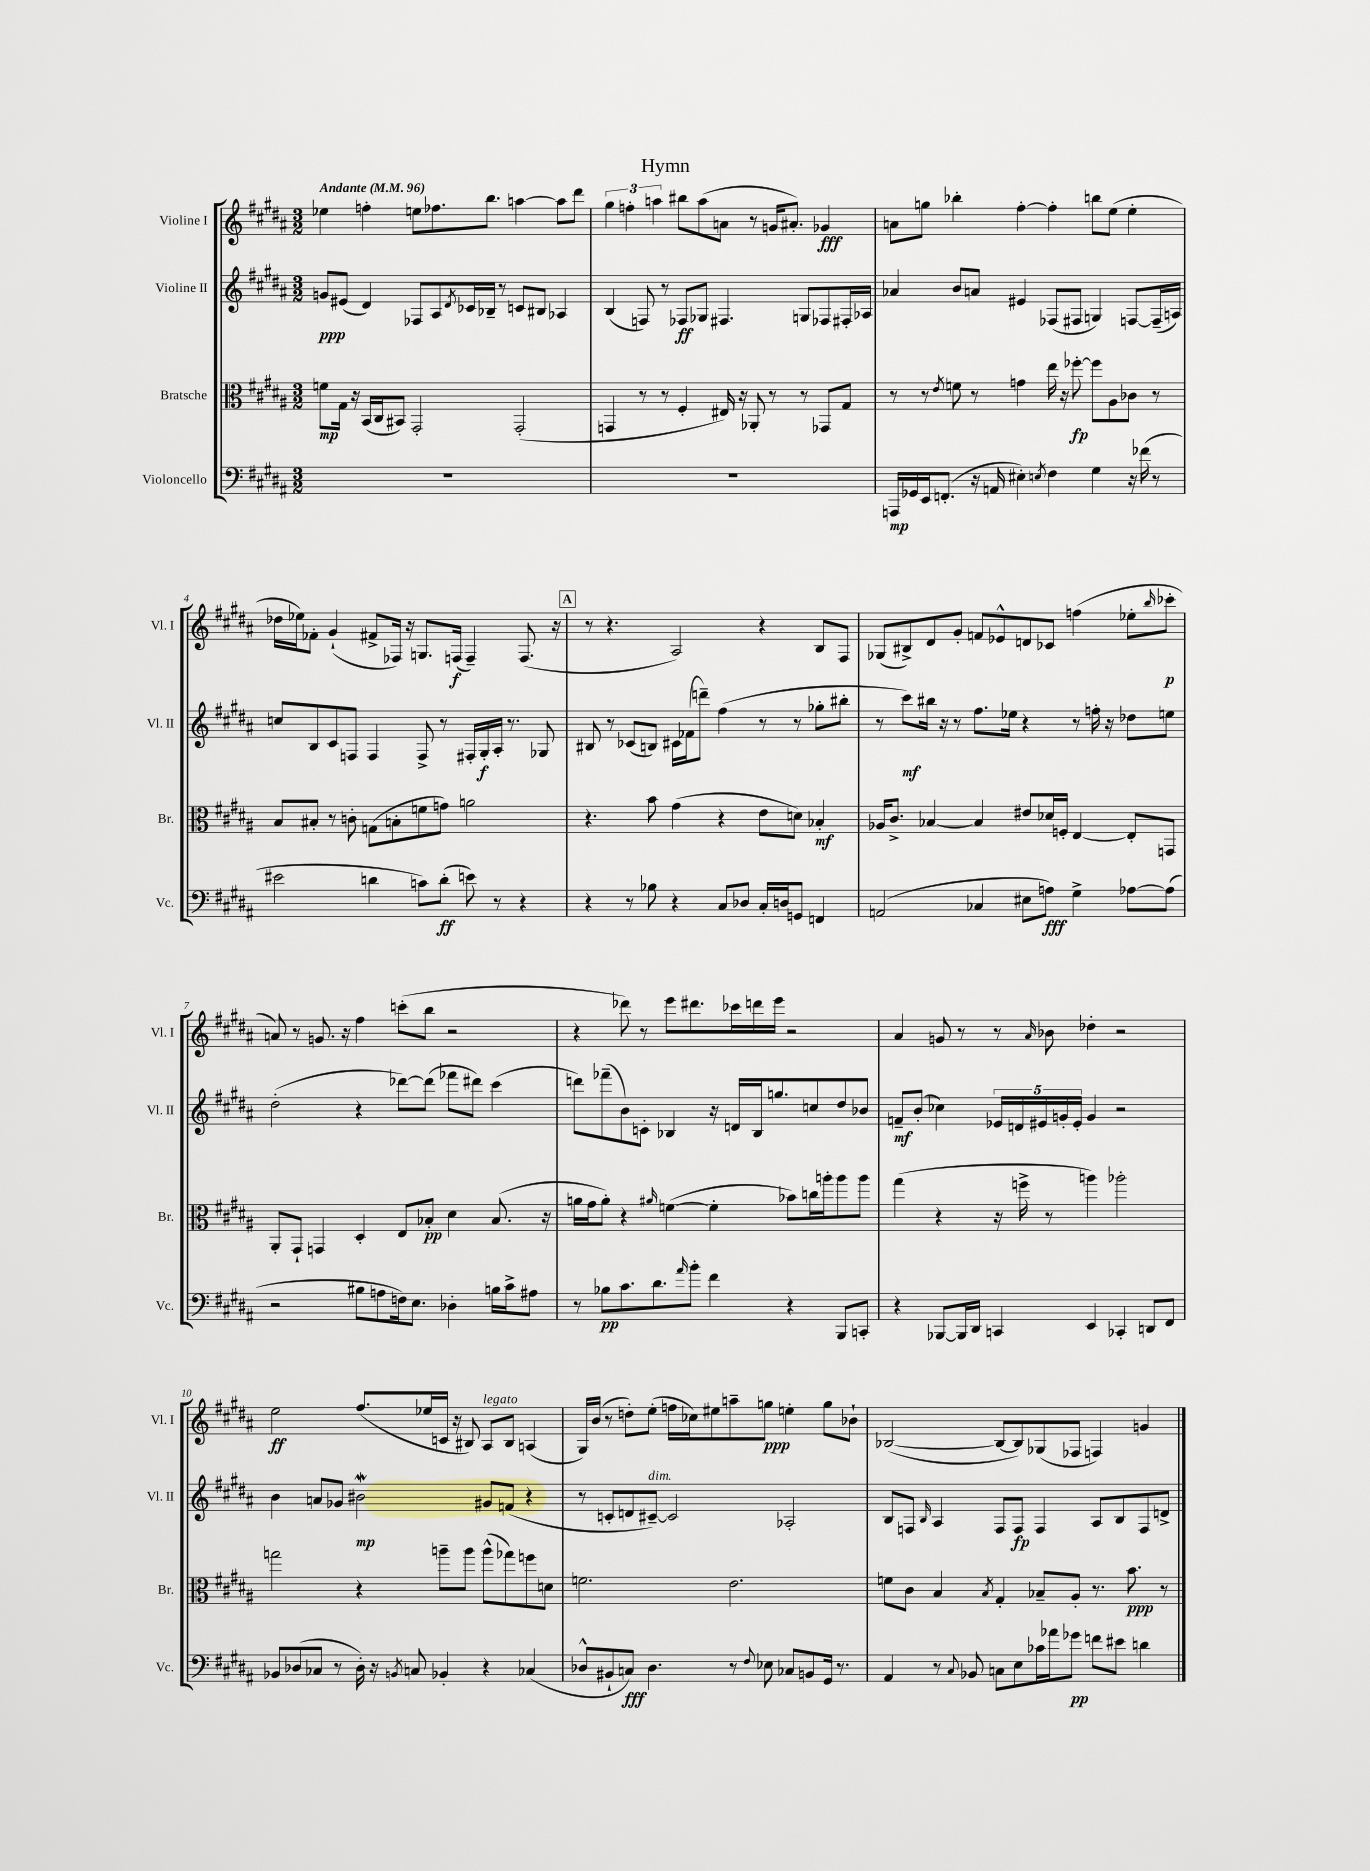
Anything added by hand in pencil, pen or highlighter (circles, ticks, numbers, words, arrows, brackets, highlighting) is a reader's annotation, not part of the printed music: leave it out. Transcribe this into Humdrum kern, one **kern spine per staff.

**kern	**dynam	**kern	**dynam	**kern	**dynam	**kern	**dynam
*part4	*part4	*part3	*part3	*part2	*part2	*part1	*part1
*staff4	*staff4	*staff3	*staff3	*staff2	*staff2	*staff1	*staff1
*I"Violoncello	*	*I"Bratsche	*	*I"Violine II	*	*I"Violine I	*
*I'Vc.	*	*I'Br.	*	*I'Vl. II	*	*I'Vl. I	*
*clefF4	*	*clefC3	*	*clefG2	*	*clefG2	*
*k[f#c#g#d#a#]	*	*k[f#c#g#d#a#]	*	*k[f#c#g#d#a#]	*	*k[f#c#g#d#a#]	*
*M3/2	*	*M3/2	*	*M3/2	*	*M3/2	*
*MM96	*	*MM96	*	*MM96	*	*MM96	*
=1	=1	=1	=1	=1	=1	=1	=1
!	!	!	!	!	!	!LO:TX:a:B:t=Andante	!
1.r	.	8fn\L	mp	8gn/L	ppp	4ee-X\	.
.	.	16G#\Jk	.	(8e#X/J	.	.	.
.	.	16r	.	.	.	.	.
.	.	(16BB/LL	.	4d#/)	.	4ffn'\	.
.	.	16C#/J	.	.	.	.	.
.	.	8BB#X/J)	.	.	.	.	.
.	.	2GG#'/	.	8F-X/L	.	8een\L	.
.	.	.	.	8A#/	.	8.ff-X\	.
.	.	.	.	8qd#/	.	.	.
.	.	.	.	16c-X/L	.	.	.
.	.	.	.	16B-X~/JJ	.	8.bb\J	.
.	.	.	.	8r	.	.	.
.	.	(2GG#'/	.	8cn/L	.	[4aan\	.
.	.	.	.	8B#X/J	.	.	.
.	.	.	.	4A-X/	.	8aa\L]	.
.	.	.	.	.	.	8ddd#\J	.
=2	=2	=2	=2	=2	=2	=2	=2
1.r	.	4GGn/	.	(4B/	.	6gg#\	.
.	.	.	.	.	.	6ffn'\	.
.	.	8r	.	8Fn/)	.	.	.
.	.	.	.	.	.	6aan\	.
.	.	8r	.	8r	.	.	.
.	.	4F#'/	.	8F-X/L	ff	8bb#X\L	.
.	.	.	.	8G-X/J	.	(8aa\	.
.	.	16E#X/)	.	4.F#X/	.	8an\J	.
.	.	16r	.	.	.	.	.
.	.	8AA-X'/	.	.	.	8r	.
.	.	8r	.	.	.	16gn/KL	.
.	.	.	.	.	.	8.a#X'/J)	.
.	.	8r	.	8Gn/L	.	.	.
.	.	8GG-X/L	.	8F-X/	.	4g-X/	fff
.	.	8G#/J	.	16F#X'/L	.	.	.
.	.	.	.	16A-X/JJ	.	.	.
=3	=3	=3	=3	=3	=3	=3	=3
16AAAn/LL	mp	8r	.	4a-X/	.	8an\L	.
16GG-X/	.	.	.	.	.	.	.
16EE/J	.	8r	.	.	.	8ggn\J	.
(8.FFn'/J	.	.	.	.	.	.	.
.	.	8qe/	.	.	.	.	.
.	.	8fn\	.	8b/L	.	4bb-X'\	.
16r	.	8r	.	8an/J	.	.	.
16AAn/	.	.	.	.	.	.	.
4E#X'\)	.	4gn\	.	4e#X/	.	[4ff#'\	.
8qEn/	.	.	.	.	.	.	.
4F#\	.	16ee\	.	(8F-X/L	.	4ff#'\]	.
.	.	16r	.	.	.	.	.
.	.	[8ff-X'\	fp	8F#X/J	.	.	.
4G#\	.	8ff-\L]	.	4Gn/)	.	8bbn\L	.
.	.	8A#\	.	.	.	(8ee\J	.
16r	.	8c-X\J	.	[8Fn/L	.	4ee'\	.
(16f-X\	.	.	.	.	.	.	.
8r	.	8r	.	(16F~/L]	.	.	.
.	.	.	.	16An/JJ)	.	.	.
!!LO:LB:g=z
=4	=4	=4	=4	=4	=4	=4	=4
2e#X\	.	8B/L	.	8ccn/L	.	16dd-X\LL	.
.	.	.	.	.	.	16ee-X\J)	.
.	.	8B#X'/J	.	8B/	.	8f-X'\J	.
.	.	8r	.	8c#/	.	(4g#`/	.
.	.	8cn'\	.	8Fn/J	.	.	.
4dn\	.	(8Gn\L	.	4F/	.	8f#X^/L	.
.	.	8Bn'\	.	.	.	16F-X/Jk)	.
.	.	.	.	.	.	16r	.
8cn\L)	.	8fn\	.	8F^/	.	8.Gn/L	.
(8d'\J	ff	8gn\J)	.	8r	.	.	.
.	.	.	.	.	.	(16Fn/Jk	f
8en\)	.	2an\	.	16F#X'/LL	.	4F~/)	.
.	.	.	.	16G#'/	f	.	.
8r	.	.	.	16A#'/JJ	.	.	.
.	.	.	.	8.r	.	.	.
4r	.	.	.	.	.	(8.F/	.
.	.	.	.	8G-X/	.	.	.
.	.	.	.	.	.	16r	.
!!LO:REH:place=s1:t=A
=5	=5	=5	=5	=5	=5	=5	=5
4r	.	4.r	.	8B#X/	.	8r	.
.	.	.	.	8r	.	4.r	.
8r	.	.	.	(8c-X/L	.	.	.
8B-X\	.	8b\	.	8Bn/J)	.	.	.
4r	.	(4g#\	.	16c#X\LL	.	2A#/)	.
.	.	.	.	(16f-X\J	.	.	.
.	.	.	.	8dddn~\J)	.	.	.
8C#/L	.	4r	.	(4ff#\	.	.	.
8D-X/J	.	.	.	.	.	.	.
16C#'/LL	.	8e\L	.	8r	.	4r	.
16Dn/J	.	.	.	.	.	.	.
8GGn/J	.	8dn\J)	.	8r	.	.	.
4FFn/	.	4B-X'/	mf	8gg-X'\L	.	8B/L	.
.	.	.	.	8bb#X'\J	.	8F#/J	.
=6	=6	=6	=6	=6	=6	=6	=6
(2AAn/	.	16A-X/KL	.	8r	.	(8G-X/L	.
.	.	8.c#^/J	.	.	.	.	.
.	.	.	.	8ccc#\L)	mf	8B#X^/)	.
.	.	[4B-X/	.	16bb#X\Jk	.	8d#/	.
.	.	.	.	16r	.	.	.
.	.	.	.	8r	.	8g#'/J	.
4C-X/	.	4B-/]	.	8.ff#\L	.	8fn/L	.
.	.	.	.	.	.	8e-X^^/	.
.	.	.	.	16ee-X\Jk	.	.	.
8E#X\L	.	8e#X/L	.	4r	.	8dn/	.
8An\J)	fff	16d-X/L	.	.	.	8c-X/J	.
.	.	16Fn'/JJ	.	.	.	.	.
4G#^\	.	[4E/	.	8r	.	(4ffn\	.
.	.	.	.	16ffn'\	.	.	.
.	.	.	.	16r	.	.	.
[8A-X\L	.	8E'/L]	.	8dd-X\L	.	8ee-X'\L	.
.	.	.	.	.	.	16qqbb/	.
(8A-\J]	.	8GGn/J	.	8een\J	.	8ccc-X'\J	p
!!LO:LB:g=z
=7	=7	=7	=7	=7	=7	=7	=7
2r	.	8AA#'/L	.	(2dd#'\	.	8an/)	.
.	.	8GG#`/J	.	.	.	8r	.
.	.	4GGn/	.	.	.	8.gn/	.
.	.	.	.	.	.	16r	.
8B#X\L	.	4D#'/	.	4r	.	4ff#\	.
8An\	.	.	.	.	.	.	.
16Fn\k)	.	8E/L	.	[8ddd-X\L)	.	(8cccn'\L	.
8.E\J	.	.	.	.	.	.	.
.	.	8B-X'/J	pp	(8ddd-\J]	.	8bb\J	.
4D-X'\	.	4d#\	.	8fff-X\L	.	2r	.
.	.	.	.	8ddd#X\J)	.	.	.
16Bn\LL	.	(8.B-/	.	(4ccc#\	.	.	.
16c#^\J	.	.	.	.	.	.	.
8A#X\J	.	.	.	.	.	.	.
.	.	16r	.	.	.	.	.
=8	=8	=8	=8	=8	=8	=8	=8
8r	.	16an\LL	.	8dddn\L)	.	4r	.
.	.	16g#\J	.	.	.	.	.
8B-X\L	pp	8a'\J)	.	(8fff-X~\	.	.	.
8.c#\	.	4r	.	8b\)	.	8ddd-X\)	.
.	.	.	.	8cn'\J	.	8r	.
8.d#\	.	.	.	.	.	.	.
.	.	16qqa#X/	.	.	.	.	.
.	.	([4fn\	.	4B-X/	.	8eee\L	.
16qqa#/	.	.	.	.	.	.	.
8b'\J	.	.	.	.	.	8.ddd#X\	.
4f#\	.	4f'\]	.	16r	.	.	.
.	.	.	.	16dn/LL	.	16ccc-X\L	.
.	.	.	.	16B-/J	.	16dddn\	.
.	.	.	.	8.ggn/	.	16eee\JJ	.
4r	.	8b-X\L)	.	.	.	2r	.
.	.	16ccn\L	.	8ccn/	.	.	.
.	.	16aan'\J	.	.	.	.	.
8BBB/L	.	8aa\	.	8dd#/	.	.	.
8CCn'/J	.	8aa\J	.	8b-X/J	.	.	.
=9	=9	=9	=9	=9	=9	=9	=9
4r	.	(4gg#\	.	8fn~/L	mf	4a#/	.
.	.	.	.	(8b'/J	.	.	.
[8BBB-X/L	.	4r	.	4cc-X\)	.	8gn/	.
16BBB-/L]	.	.	.	.	.	8r	.
16DD#/JJ	.	.	.	.	.	.	.
4CCn/	.	16r	.	20e-X/LL	.	8r	.
.	.	.	.	20dn/	.	.	.
.	.	16ffn^\	.	.	.	.	.
.	.	.	.	20e#X/	.	.	.
.	.	.	.	.	.	16qqa#/	.
.	.	8r	.	.	.	8b-X\	.
.	.	.	.	20gn'/	.	.	.
.	.	.	.	20e#'/JJ	.	.	.
4EE/	.	4aan\)	.	4g/	.	4dd-X'\	.
4CC-X'/	.	2aa-X'\	.	2r	.	2r	.
8DDn/L	.	.	.	.	.	.	.
8FF#/J	.	.	.	.	.	.	.
!!LO:LB:g=z
=10	=10	=10	=10	=10	=10	=10	=10
8BB-X/L	.	2ggn\	.	4b\	.	2ee\	ff
(8D-X/	.	.	.	.	.	.	.
8C-X/J	.	.	.	8an/L	.	.	.
8r	.	.	.	8g-X/J	.	.	.
16D-'\)	.	4r	.	2b#XW\	mp	(8.ff#/L	.
16r	.	.	.	.	.	.	.
8qBBn/	.	.	.	.	.	.	.
8Cn/	.	.	.	.	.	.	.
.	.	.	.	.	.	16ee-X/L	.
4BB-X'/	.	8aan~\L	.	.	.	16cn/JJ	.
.	.	.	.	.	.	16r	.
.	.	8aa\J	.	.	.	8B#X/)	.
!	!	!	!	!	!	!LO:TX:a:i:t=legato	!
4r	.	(8aa^^\L	.	8g#X/L	.	8A#/L	.
.	.	8gg-X\)	.	(8fn/J	.	8B#/J	.
(4C-X/	.	8ffn\	.	4r	.	(4An/	.
.	.	8dn\J	.	.	.	.	.
=11	=11	=11	=11	=11	=11	=11	=11
8D-X^^/L	.	2.fn\	.	8r	.	16G#/LL)	.
.	.	.	.	.	.	(16b/JJ	.
8BB#X`/	.	.	.	8cn'/L	.	8r	.
8Cn/J)	fff	.	.	8dn/	.	8ddn'\L)	.
!	!	!	!	!LO:TX:a:i:t=dim.	!	!	!
4.D-\	.	.	.	[8c#X~/J)	.	(8ee'\J	.
.	.	.	.	2c#/]	.	16ffn\LL	.
.	.	.	.	.	.	16cc-X\J)	.
.	.	.	.	.	.	8ee#X\	.
8r	.	2.e\	.	.	.	8aan~\	.
8qqF#/	.	.	.	.	.	.	.
8E-X\	.	.	.	.	.	8ggn\J	ppp
8C-X/L	.	.	.	2A-X'/	.	4een'\	.
8BBn/	.	.	.	.	.	.	.
16GG#/Jk	.	.	.	.	.	8gg\L	.
8.r	.	.	.	.	.	.	.
.	.	.	.	.	.	8b-X`\J	.
=12	=12	=12	=12	=12	=12	=12	=12
4AA#/	.	8fn\L	.	8B/L	.	([2B-X/	.
.	.	8c#\J	.	8Fn/J	.	.	.
.	.	.	.	16qqB/	.	.	.
8r	.	4B/	.	4A#/	.	.	.
8qqC#/	.	.	.	.	.	.	.
8BB-X/	.	.	.	.	.	.	.
.	.	8qB/	.	.	.	.	.
8Cn\L	.	4G#'/	.	8F/L	.	8B-/L_	.
8E\	.	.	.	8F/J	fp	8B-/])	.
16c-X\L	.	8B-X~/L	.	4F/	.	(8G-X/	.
16a-X\J	.	.	.	.	.	.	.
8g-X\J	pp	8A#'/J	.	.	.	8F-X/J	.
8fn\L	.	8.r	.	8A#/L	.	4Fn/)	.
8e#X\J	.	.	.	8B/	.	.	.
.	.	8.b\	ppp	.	.	.	.
4dn\	.	.	.	8F/	.	4gn/	.
.	.	8r	.	8dn^/J	.	.	.
==	==	==	==	==	==	==	==
*-	*-	*-	*-	*-	*-	*-	*-
